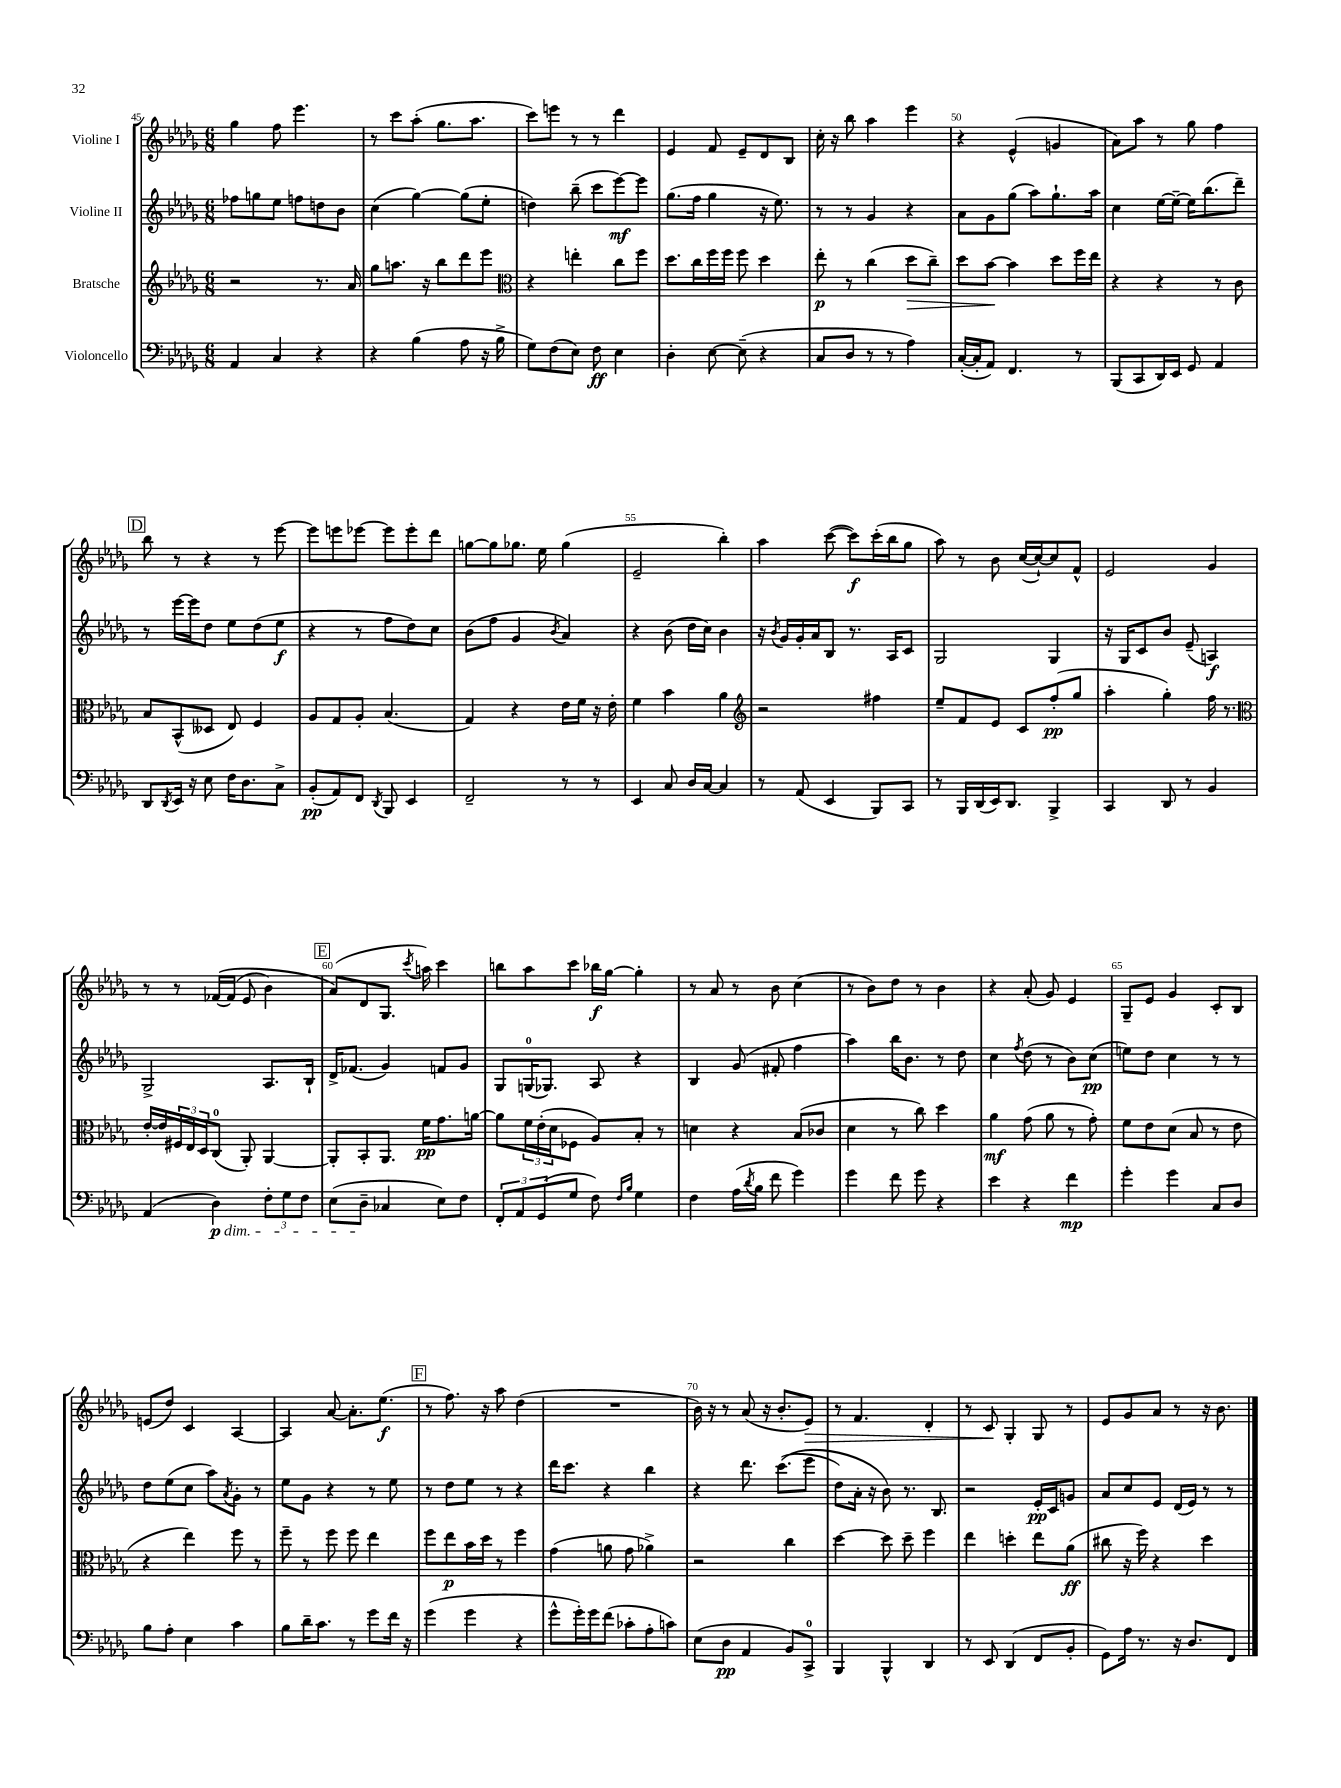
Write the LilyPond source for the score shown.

<<
\new StaffGroup <<
\new Staff = "s0" \with { instrumentName = "Violine I" } {
    \clef treble \key des \major \numericTimeSignature \time 6/8
    ges''4 f''8 ees'''4. |
    r8 c'''8 aes''8-.( ges''8. aes''8. |
    c'''8) e'''8 r8 r8 des'''4 |
    ees'4 f'8 ees'8-- des'8 bes8 |
    c''16-. r16 bes''8 aes''4 ees'''4 |
    r4 ees'4-^( g'4 |
    aes'8) aes''8 r8 ges''8 f''4 |
    \mark \markup { \box "D" } bes''8 r8 r4 r8 ees'''8~ |
    ees'''8 e'''8 ees'''8~ ees'''8 ees'''8-. des'''8 |
    g''8~ g''8 ges''8. ees''16 ges''4( |
    ees'2-- bes''4-.) |
    aes''4 c'''8~( c'''8\f) c'''16-.( bes''16 ges''8 |
    aes''8) r8 bes'8 c''16~( c''16~-!) c''8 f'8-^ |
    ees'2 ges'4 |
    r8 r8 fes'16~\( fes'16( ees'8 bes'4) |
    \mark \markup { \box "E" } aes'8(\) des'8 ges8. \acciaccatura { c'''8 } a''16) c'''4 |
    b''8 aes''8 c'''8 bes''16\f ges''16~ ges''4-. |
    r8 aes'8 r8 bes'8 c''4( |
    r8 bes'8) des''8 r8 bes'4 |
    r4 aes'8-.( ges'8) ees'4 |
    ges8-- ees'8 ges'4 c'8-. bes8 |
    e'8( des''8) c'4 aes4~ |
    aes4 aes'8~ aes'8.-. ees''8.\f( |
    \mark \markup { \box "F" } r8 f''8.) r16 aes''8 des''4( |
    R2. |
    bes'16) r16 r8 aes'8( r16 bes'8.-. ees'8\>) |
    r8 f'4. des'4-. |
    r8 c'8\! ges4-. ges8 r8 |
    ees'8 ges'8 aes'8 r8 r16 bes'8. \bar "|." |
}
\new Staff = "s1" \with { instrumentName = "Violine II" } {
    \clef treble \key des \major \numericTimeSignature \time 6/8
    fes''8 g''8 ees''8 f''8 d''8 bes'8 |
    c''4( ges''4~) ges''8( ees''8-. |
    d''4) bes''8--( c'''8 ees'''8~\mf) ees'''8 |
    ges''8.( f''16 ges''4 r16 ees''8.) |
    r8 r8 ges'4 r4 |
    aes'8 ges'8 ges''8( aes''8) ges''8.-! aes''16 |
    c''4 ees''16~ ees''16~-- ees''16 bes''8.( des'''8--) |
    \mark \markup { \box "D" } r8 ees'''16~ ees'''16 des''8 ees''8 des''8( ees''8\f |
    r4 r8 f''8 des''8) c''8 |
    bes'8( f''8 ges'4 \acciaccatura { bes'8 } aes'4) |
    r4 bes'8( des''16 c''16) bes'4 |
    r16 \acciaccatura { bes'8 } ges'16 ges'16-. aes'16 bes8 r8. aes16 c'8 |
    ges2 ges4 |
    r16 ges16 c'8 bes'8 ees'8--( a4\f) |
    ges2-> aes8. bes16-! |
    \mark \markup { \box "E" } des'16-> fes'8.( ges'4) f'8 ges'8 |
    ges8 g16-0( ges8.) aes8 r4 |
    bes4 ges'8( fis'8-. f''4 |
    aes''4) bes''16 bes'8. r8 des''8 |
    c''4 \acciaccatura { f''8 } des''8( r8 bes'8) c''8\pp( |
    e''8) des''8 c''4 r8 r8 |
    des''8 ees''8( c''8 aes''8) \acciaccatura { aes'8 } ges'8-. r8 |
    ees''8 ges'8 r4 r8 ees''8 |
    \mark \markup { \box "F" } r8 des''8 ees''8 r8 r4 |
    des'''16 c'''8. r4 bes''4 |
    r4 des'''8. c'''8.(\( ees'''8 |
    des''8) aes'16-. r16 bes'8\) r8. bes8. |
    r2 ees'16-.\pp c'16 g'8 |
    aes'8 c''8 ees'8 des'16( ees'16) r8 r8 \bar "|." |
}
\new Staff = "s2" \with { instrumentName = "Bratsche" } {
    \clef treble \key des \major \numericTimeSignature \time 6/8
    r2 r8. aes'16 |
    ges''8 a''8. r16 bes''8 des'''8 ees'''8 |
    \clef alto r4 e''4-. c''8 f''8 |
    des''8. c''16 f''16 f''16 f''8 des''4 |
    ees''8-.\p r8 c''4( des''8\> c''8--) |
    des''8 bes'8~\! bes'4 des''8 f''16 ees''16 |
    r4 r4 r8 c'8 |
    \mark \markup { \box "D" } bes8 bes,8-^( deses8 ees8) f4 |
    aes8 ges8 aes8-. bes4.( |
    ges4) r4 ees'16 f'16 r16 ees'16-. |
    f'4 bes'4 aes'4 |
    \clef treble r2 fis''4 |
    ees''8-- f'8 ees'8 c'8 f''8-.\pp( ges''8 |
    aes''4-. ges''4-.) f''16 r8. |
    \clef alto ees'16~-. ees'16 \tuplet 3/2 { fis16 ees16 des16 } c8-0( aes,8-.) aes,4~ |
    \mark \markup { \box "E" } aes,8-. bes,8-. aes,8. f'16\pp ges'8. a'16~ |
    a'8 \tuplet 3/2 { f'16 ees'16-.( des'16 } fes8 aes8) bes8-. r8 |
    d'4 r4 bes8( ces'8 |
    des'4 r8 c''8) des''4 |
    aes'4\mf ges'8( aes'8 r8 ges'8-.) |
    f'8 ees'8 des'8( bes8 r8 ees'8 |
    r4 ees''4) f''8 r8 |
    f''8-- r8 f''8 f''8 ees''4 |
    \mark \markup { \box "F" } f''8 ees''8\p bes'16 des''16 r8 f''4 |
    ges'4( a'8 ges'8 aes'4->) |
    r2 c''4 |
    des''4~ des''8 des''8-- f''4 |
    ees''4 d''4-. ees''8 aes'8\ff( |
    cis''8 r16 f''16) r4 des''4 \bar "|." |
}
\new Staff = "s3" \with { instrumentName = "Violoncello" } {
    \clef bass \key des \major \numericTimeSignature \time 6/8
    aes,4 c4 r4 |
    r4 bes4( aes8 r16 bes16-> |
    ges8) f8( ees8) f8\ff ees4 |
    des4-. ees8~ ees8--( r4 |
    c8 des8 r8 r8 aes4) |
    c16~-.( c16-. aes,8) f,4. r8 |
    bes,,8( c,8 des,16) ees,16 ges,8 aes,4 |
    \mark \markup { \box "D" } des,8 \acciaccatura { des,8 } ees,16 r16 ees8 f16 des8. c8-> |
    bes,8-.\pp( aes,8) f,8 \acciaccatura { des,8 } bes,,8 ees,4 |
    f,2-- r8 r8 |
    ees,4 c8 des16 c16~ c4 |
    r8 aes,8( ees,4 bes,,8) c,8 |
    r8 bes,,16 des,16( ees,16) des,8. bes,,4-> |
    c,4 des,8 r8 bes,4 |
    aes,4( des4\p\dim) \tuplet 3/2 { f8-. ges8 f8 } |
    \mark \markup { \box "E" } ees8( des8--\! ces4 ees8) f8 |
    \tuplet 3/2 { f,8-. aes,8 ges,8( } ges8 f8) \grace { f16 bes16 } ges4 |
    f4 aes16( \acciaccatura { des'8 } bes16 f'8 ges'4) |
    ges'4 f'8 ges'8 r4 |
    ees'4 r4 f'4\mp |
    ges'4-. ges'4 c8 des8 |
    bes8 aes8-. ees4 c'4 |
    bes8 des'16-- c'8. r8 ges'8 f'16 r16 |
    \mark \markup { \box "F" } ges'4( ges'4 r4 |
    ges'8-^ ges'16-.) ges'16 f'8( ces'8-. aes8-. c'8) |
    ees8( des8\pp aes,4 bes,8) c,8-0-> |
    bes,,4 bes,,4-^ des,4 |
    r8 ees,8 des,4( f,8 bes,8-. |
    ges,8) aes16 r8. r16 des8. f,8 \bar "|." |
}
>>
>>
\layout { \context { \Score currentBarNumber = #45 \override BarNumber.break-visibility = ##(#f #t #t) barNumberVisibility = #(every-nth-bar-number-visible 5) } }
